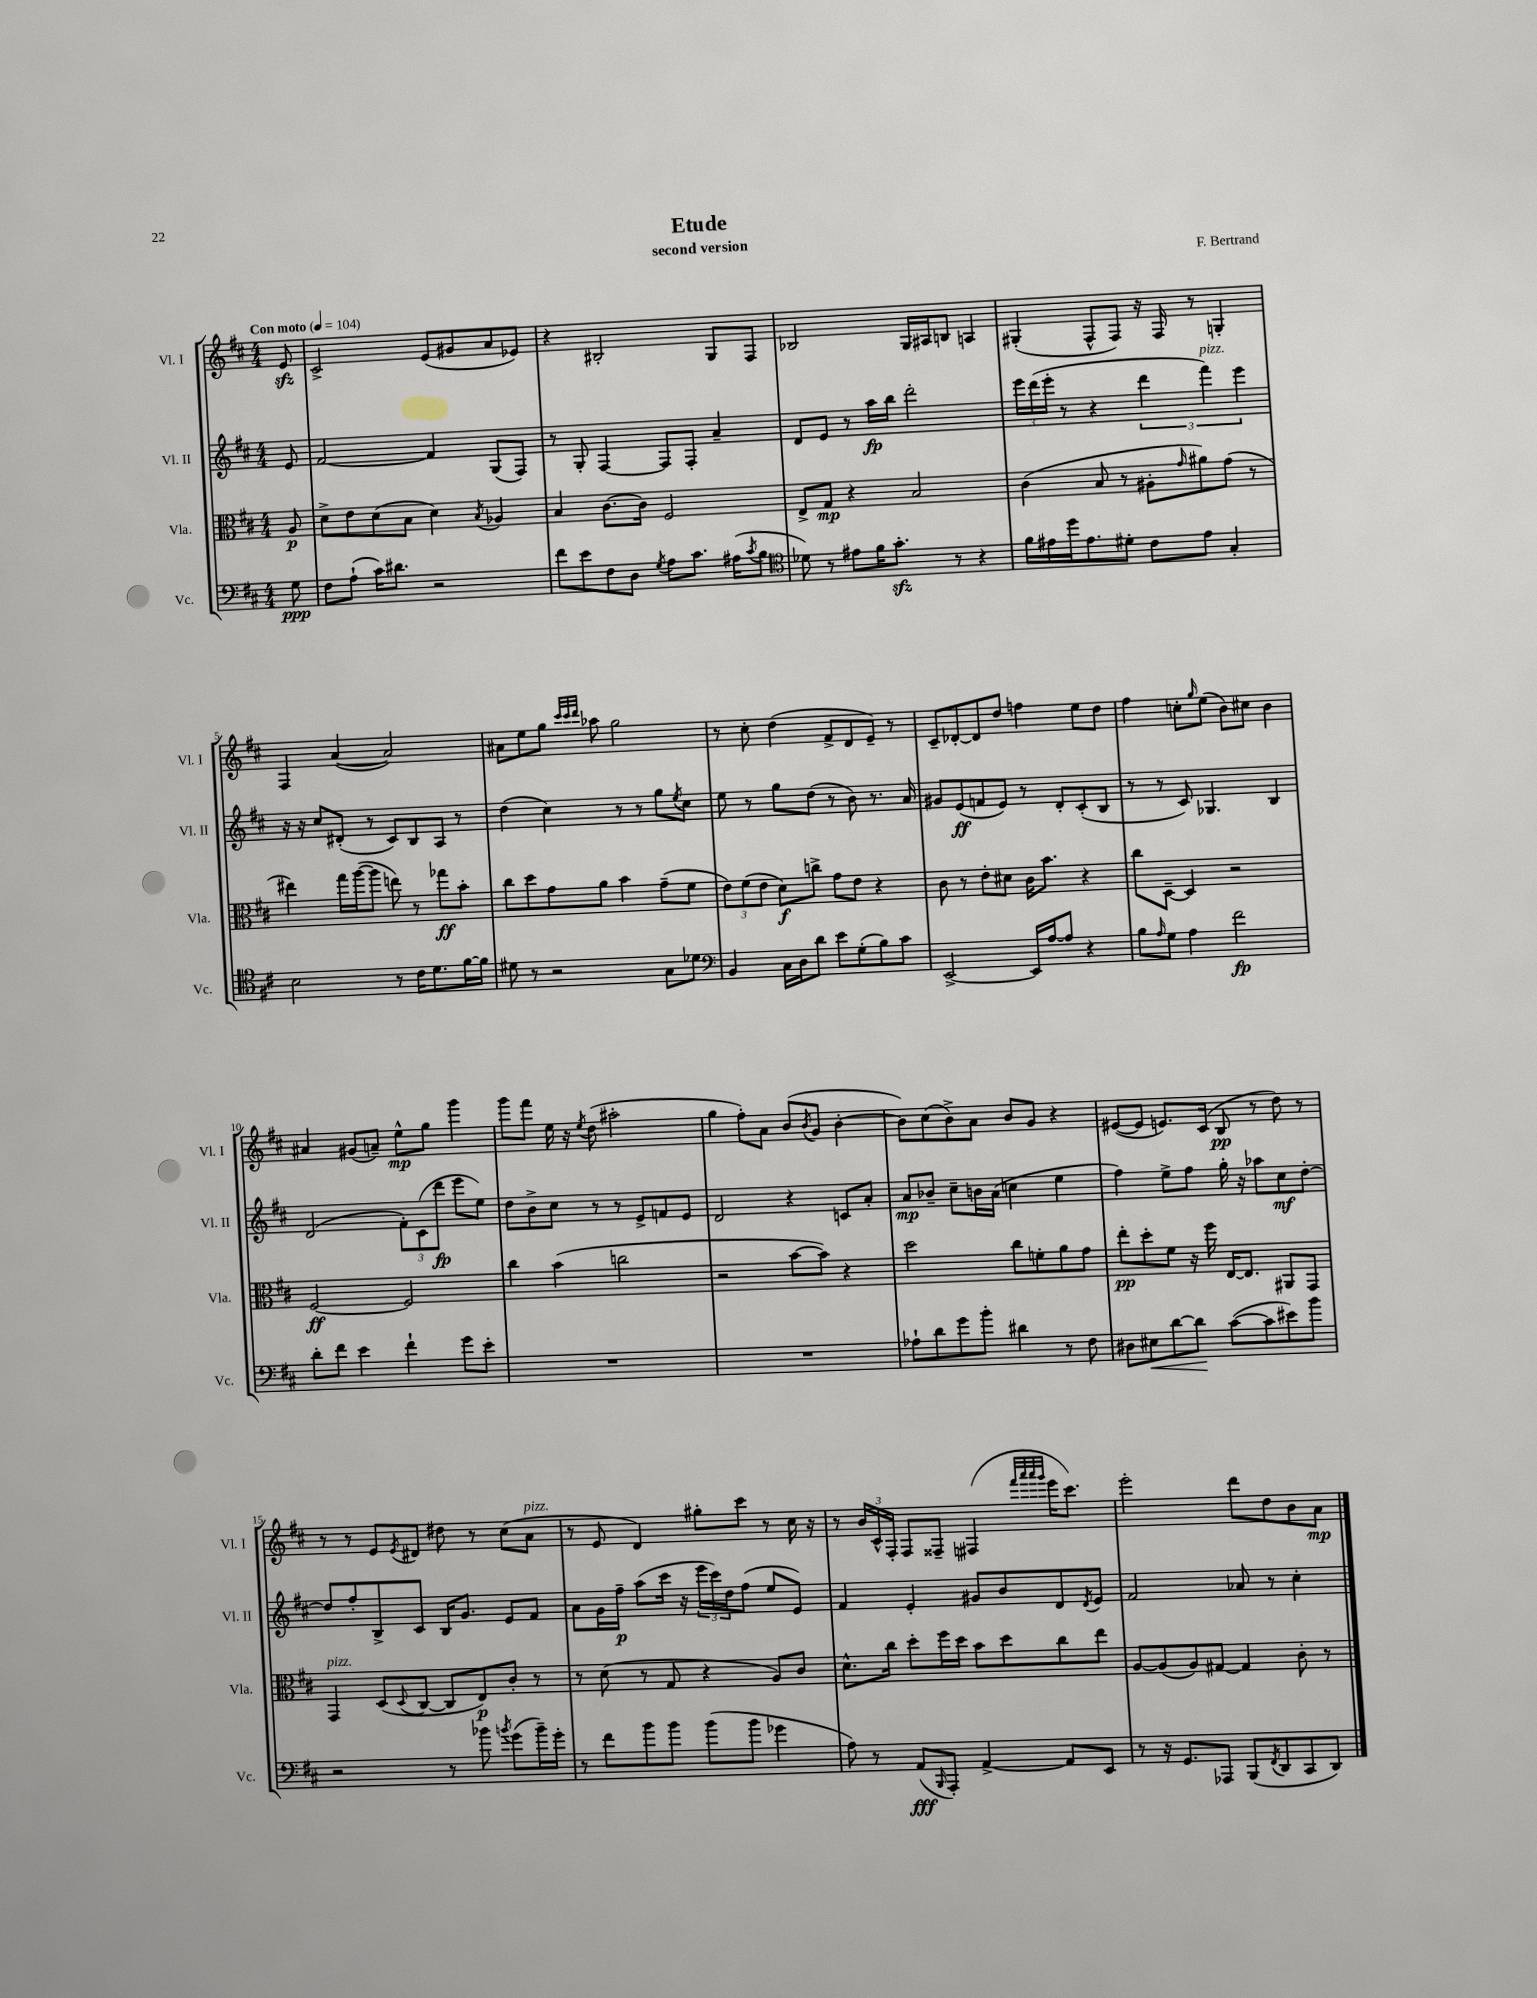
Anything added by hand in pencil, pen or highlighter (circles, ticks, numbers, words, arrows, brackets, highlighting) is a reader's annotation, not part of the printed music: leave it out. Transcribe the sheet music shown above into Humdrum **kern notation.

**kern	**dynam	**kern	**dynam	**kern	**dynam	**kern	**dynam
*part4	*part4	*part3	*part3	*part2	*part2	*part1	*part1
*staff4	*staff4	*staff3	*staff3	*staff2	*staff2	*staff1	*staff1
*I"Vc.	*	*I"Vla.	*	*I"Vl. II	*	*I"Vl. I	*
*I'Vc.	*	*I'Vla.	*	*I'Vl. II	*	*I'Vl. I	*
*clefF4	*	*clefC3	*	*clefG2	*	*clefG2	*
*k[f#c#]	*	*k[f#c#]	*	*k[f#c#]	*	*k[f#c#]	*
*M4/4	*	*M4/4	*	*M4/4	*	*M4/4	*
*MM104	*	*MM104	*	*MM104	*	*MM104	*
=	=	=	=	=	=	=	=
!	!	!	!	!	!	!LO:TX:a:B:t=Con moto	!
8G\	ppp	8A/	p	8e/	.	8ezz/	.
=1	=1	=1	=1	=1	=1	=1	=1
8F#\L	.	8d^\L	.	[2f#/	.	2c#^/	.
(8A`\J	.	8e\	.	.	.	.	.
16c#\KL)	.	(8d\	.	.	.	.	.
8.d#X\J	.	.	.	.	.	.	.
.	.	8B\J	.	.	.	.	.
2r	.	4d\)	.	4f#/]	.	(8e/L	.
.	.	.	.	.	.	8g#X/	.
.	.	8qB/	.	.	.	.	.
.	.	4A-X/	.	(8G/L	.	8a/	.
.	.	.	.	8F#/J)	.	8e-X/J)	.
=2	=2	=2	=2	=2	=2	=2	=2
8f#\L	.	4B/	.	8r	.	4r	.
8e\	.	.	.	8G'/	.	.	.
8F#\	.	[8.c#\L	.	[4F#/	.	2B#X'/	.
8D\J	.	.	.	.	.	.	.
.	.	16c#\Jk]	.	.	.	.	.
8qG/	.	.	.	.	.	.	.
8A\L	.	2F#/	.	8F#/L]	.	.	.
8.c#\J	.	.	.	8F#'/J	.	.	.
.	.	.	.	4a~/	.	8G/L	.
(16A#X\KL	.	.	.	.	.	.	.
8qc#/	.	.	.	.	.	.	.
8B\J	.	.	.	.	.	8F#/J	.
=3	=3	=3	=3	=3	=3	=3	=3
*clefC4	*	*	*	*	*	*	*
8d-X\)	.	8E^/L	.	8d/L	.	2B-X/	.
8r	.	8G/J	mp	8e/J	.	.	.
8e#X\L	.	4r	.	8r	.	.	.
16f#\K	.	.	.	16aa\LL	fp	.	.
8.gzz'\J	.	.	.	16bb\JJ	.	.	.
.	.	2B/	.	2ddd'\	.	16G/LL	.
.	.	.	.	.	.	16A#X/J	.
8r	.	.	.	.	.	8Bn/J	.
4r	.	.	.	.	.	4An/	.
=4	=4	=4	=4	=4	=4	=4	=4
16f#\LL	.	(4c#\	.	24eee\LL	.	(4G#X'/	.
.	.	.	.	(24ddd\	.	.	.
16e#X\	.	.	.	.	.	.	.
.	.	.	.	24eee'\JJ	.	.	.
16dd\J	.	.	.	8r	.	.	.
8.e#\	.	.	.	.	.	.	.
.	.	8B/	.	4r	.	8F#^^/L	.
8d#X'\J	.	8r	.	.	.	8F#/J)	.
8c#\L	.	8A#X'\L	.	6ddd\	.	16r	.
.	.	.	.	.	.	16F#/	.
.	.	16qqg/	.	.	.	.	.
8e#\J	.	8a#X\)	.	.	.	8r	.
!	!	!	!	!LO:TX:a:i:t=pizz.	!	!	!
.	.	.	.	6fff#\)	.	.	.
4G'/	.	(8g\J	.	.	.	4Gn'/	.
.	.	.	.	6eee\	.	.	.
.	.	8r	.	.	.	.	.
!!LO:LB:g=z
=5	=5	=5	=5	=5	=5	=5	=5
2B\	.	4ee#X\)	.	16r	.	4F#/	.
.	.	.	.	16r	.	.	.
.	.	.	.	8cc#/L	.	.	.
.	.	16gg\LL	.	(8d#X'/J	.	([4a/	.
.	.	([16aa\J	.	.	.	.	.
.	.	8aa\J]	.	8r	.	.	.
8r	.	8een\)	.	8c#/L)	.	2a/])	.
16c#\KL	.	8r	.	8B/	.	.	.
8.d\	.	.	.	.	.	.	.
.	.	8gg-X\L	ff	8A/J	.	.	.
[16f#\L	.	8b'\J	.	8r	.	.	.
16f#\JJ]	.	.	.	.	.	.	.
=6	=6	=6	=6	=6	=6	=6	=6
8d#X\	.	8cc#\L	.	(4dd\	.	8a#X\L	.
8r	.	8dd\	.	.	.	8ee\	.
2r	.	8g\	.	4cc#\)	.	8gg\J	.
.	.	.	.	.	.	32qqccc#/LLL	.
.	.	.	.	.	.	32qqccc#/	.
.	.	.	.	.	.	32qqddd/JJJ	.
.	.	8a\J	.	.	.	8aa-X\	.
.	.	4b\	.	8r	.	2gg\	.
.	.	.	.	8r	.	.	.
8G\L	.	(8g~\L	.	8gg\L	.	.	.
.	.	.	.	8qee/	.	.	.
8d-X\J	.	8f#\J	.	8cc#\J	.	.	.
=7	=7	=7	=7	=7	=7	=7	=7
*clefF4	*	*	*	*	*	*	*
4BB/	.	12e\L)	.	8ee\	.	8r	.
.	.	(12f#\	.	.	.	.	.
.	.	.	.	8r	.	8cc#'\	.
.	.	12e\J	.	.	.	.	.
16C#\LL	.	8d\L)	f	8gg\L	.	(4dd\	.
16D\J	.	.	.	.	.	.	.
8d\J	.	8ccn^\J	.	(8dd\J	.	.	.
8e\L	.	8g\L	.	8r	.	8f#^/L	.
(8G'\	.	8e\J	.	8b\)	.	8d/	.
8B\)	.	4r	.	8.r	.	8e~/J)	.
8c#\J	.	.	.	.	.	8r	.
.	.	.	.	16a/	.	.	.
=8	=8	=8	=8	=8	=8	=8	=8
[2EE^/	.	8c#\	.	8g#X/L	.	8c#~/L	.
.	.	8r	.	(8e/	ff	[8d-X'/	.
.	.	8e'\L	.	8fn/	.	8d-/]	.
.	.	8d#X\J	.	8e/J)	.	8dd/J	.
16EE/LL]	.	16c#\KL	.	8r	.	4ffn\	.
[16A/J	.	8.b\J	.	.	.	.	.
8A/J]	.	.	.	8d'/L	.	.	.
4r	.	4r	.	(8c#'/	.	8ee\L	.
.	.	.	.	8B/J	.	8dd\J	.
=9	=9	=9	=9	=9	=9	=9	=9
8B\L	.	8cc#\L	.	8r	.	4ff#\	.
16qqA/	.	.	.	.	.	.	.
8G\J	.	[8D~\J	.	8r	.	.	.
4A\	.	4D/]	.	8c#/)	.	8ccn'\L	.
.	.	.	.	.	.	16qqgg/	.
.	.	.	.	4.G-X/	.	(8ee\J	.
2f#\	fp	2r	.	.	.	8b\L)	.
.	.	.	.	.	.	8cc#X\J	.
.	.	.	.	4B/	.	4b\	.
!!LO:LB:g=z
=10	=10	=10	=10	=10	=10	=10	=10
8d'\L	.	[2F#/	ff	(2d/	.	4a#X/	.
8f#\J	.	.	.	.	.	.	.
4e\	.	.	.	.	.	(8g#X/L	.
.	.	.	.	.	.	8an~/J)	.
4f#`\	.	2F#/]	.	12f#'\L)	.	8ee^^\L	mp
.	.	.	.	(12c#\	.	.	.
.	.	.	.	.	.	8gg\J	.
.	.	.	.	12ddd\J	fp	.	.
8g\L	.	.	.	8eee\L	.	4ggg\	.
8e'\J	.	.	.	8ee\J)	.	.	.
=11	=11	=11	=11	=11	=11	=11	=11
1r	.	4cc#\	.	8dd\L	.	8ggg\L	.
.	.	.	.	8b^\	.	8fff#\J	.
.	.	(4b\	.	8cc#\J	.	16ee\	.
.	.	.	.	.	.	16r	.
.	.	.	.	.	.	8qee/	.
.	.	.	.	8r	.	(8dd\	.
.	.	2ccn\	.	8r	.	2aa#X'\	.
.	.	.	.	8e^/L	.	.	.
.	.	.	.	8fn/	.	.	.
.	.	.	.	8e/J	.	.	.
=12	=12	=12	=12	=12	=12	=12	=12
1r	.	2r	.	2d/	.	4gg\	.
.	.	.	.	.	.	8ff#'\L)	.
.	.	.	.	.	.	8a\J	.
.	.	[8b\L	.	4r	.	(8b/L	.
.	.	.	.	.	.	8qb/	.
.	.	8b\J])	.	.	.	8g/J	.
.	.	4r	.	8cn/L	.	[4b'\	.
.	.	.	.	8a'/J	.	.	.
=13	=13	=13	=13	=13	=13	=13	=13
8A-X`\L	.	2dd\	.	8a/L	mp	8b\L])	.
8d\	.	.	.	8b-X~/J	.	(8cc#\	.
8g\	.	.	.	8cc#~\L	.	8b^\)	.
8b'\J	.	.	.	16bn\L	.	8a\J	.
.	.	.	.	(16a\JJ	.	.	.
4d#X\	.	8cc#\L	.	4ccn\	.	8b/L	.
.	.	8fn'\	.	.	.	8g/J	.
8r	.	8a\	.	4ee\	.	4r	.
8F#\	.	8g\J	.	.	.	.	.
=14	=14	=14	=14	=14	=14	=14	=14
8D#X\L	.	8ee'\L	pp	4ff#\)	.	([8e#X/L	.
!	!LO:HP:b	!	!	!	!	!	!
8E#X\	<	8dd'\	.	.	.	8e#/J]	.
[8d\	.	8f#\J	.	8ee^\L	.	8.en/L)	.
8d\J]	.	16r	.	8ff#\J	.	.	.
.	.	16ff#\	.	.	.	(16c#/Jk	.
([8c#\L	[	[16E/KL	.	16gg'\	.	8B/	pp
.	.	8.E/J]	.	16r	.	.	.
8c#\]	.	.	.	8aa-X\L	.	8r	.
8e#X\)	.	8AA#X/L	.	8cc#\	mf	8dd\)	.
8b\J	.	8GG/J	.	[8dd'\J	.	8r	.
!!LO:LB:g=z
=15	=15	=15	=15	=15	=15	=15	=15
!	!	!LO:TX:a:i:t=pizz.	!	!	!	!	!
2r	.	4GG/	.	8dd/L]	.	8r	.
.	.	.	.	8ff#'/	.	8r	.
.	.	(8D/L	.	8B^/	.	8e/L	.
.	.	8qqD/	.	.	.	8qe/	.
.	.	[8C#/J	.	8c#/J	.	8d#X/J	.
8r	.	8C#/L]	.	16B/KL	.	8dd#X\	.
.	.	.	.	8.g/J	.	.	.
8b-X\	.	8E/)	p	.	.	8r	.
8qbn/	.	.	.	.	.	.	.
(8g\L	.	8c#'/J	.	8e/L	.	(8cc#\L	.
!	!	!	!	!	!	!LO:TX:a:i:t=pizz.	!
16b~\L)	.	8r	.	8f#/J	.	8a\J	.
16g'\JJ	.	.	.	.	.	.	.
=16	=16	=16	=16	=16	=16	=16	=16
8r	.	8r	.	8a\L	.	8r	.
8f#\L	.	(8d\	.	16g\L	.	8e/	.
.	.	.	.	16ff#~\JJ	p	.	.
8b\	.	8r	.	(8aa\L	.	4d/)	.
8b\J	.	8G/	.	16ccc#\Jk	.	.	.
.	.	.	.	16r	.	.	.
(8b\L	.	4r	.	24eee\LL	.	8gg#X'\L	.
.	.	.	.	24ccc#\)	.	.	.
.	.	.	.	24dd\J	.	.	.
8b\J	.	.	.	(8ff#\J	.	8ccc#\J	.
4g-X\	.	8A/L)	.	8ee/L	.	8r	.
.	.	8c#/J	.	8e/J)	.	16cc#\	.
.	.	.	.	.	.	16r	.
=17	=17	=17	=17	=17	=17	=17	=17
8A\)	.	8.d^^\L	.	4f#/	.	8r	.
8r	.	.	.	.	.	24b/LL	.
.	.	.	.	.	.	24c#^^/	.
.	.	16cc#\Jk	.	.	.	.	.
.	.	.	.	.	.	24F#'/JJ	.
(8AA/L	fff	8dd'\L	.	4e'/	.	8F#/L	.
16qqBBB/	.	.	.	.	.	.	.
8AAA'/J)	.	16ff#\L	.	.	.	8F##X~/J	.
.	.	16dd\JJ	.	.	.	.	.
[4AA^/	.	8b\L	.	8g#X/L	.	(4F#X/	.
.	.	8dd\	.	8b/	.	.	.
.	.	.	.	.	.	32qqfff#/LLL	.
.	.	.	.	.	.	32qqaaa/	.
.	.	.	.	.	.	32qqaaa/	.
.	.	.	.	.	.	32qqggg/JJJ	.
8AA/L]	.	8cc#\	.	8d/	.	16eee\KL	.
.	.	.	.	.	.	8.ccc#\J)	.
.	.	.	.	8qd/	.	.	.
8EE/J	.	8ee\J	.	8e/J	.	.	.
=18	=18	=18	=18	=18	=18	=18	=18
8r	.	[8A/L	.	2f#/	.	2eee'\	.
16r	.	(8A/]	.	.	.	.	.
8.GG/L	.	.	.	.	.	.	.
.	.	8A/)	.	.	.	.	.
8AAA-X/J	.	[8G#X/J	.	.	.	.	.
(8BBB/L	.	4G#/]	.	8a-X/	.	8ddd\L	.
8qFF#/	.	.	.	.	.	.	.
8DD/	.	.	.	8r	.	8dd\	.
8CC#/	.	8c#'\	.	4cc#'\	.	8b\	.
8DD/J)	.	8r	.	.	.	8a\J	mp
==	==	==	==	==	==	==	==
*-	*-	*-	*-	*-	*-	*-	*-
